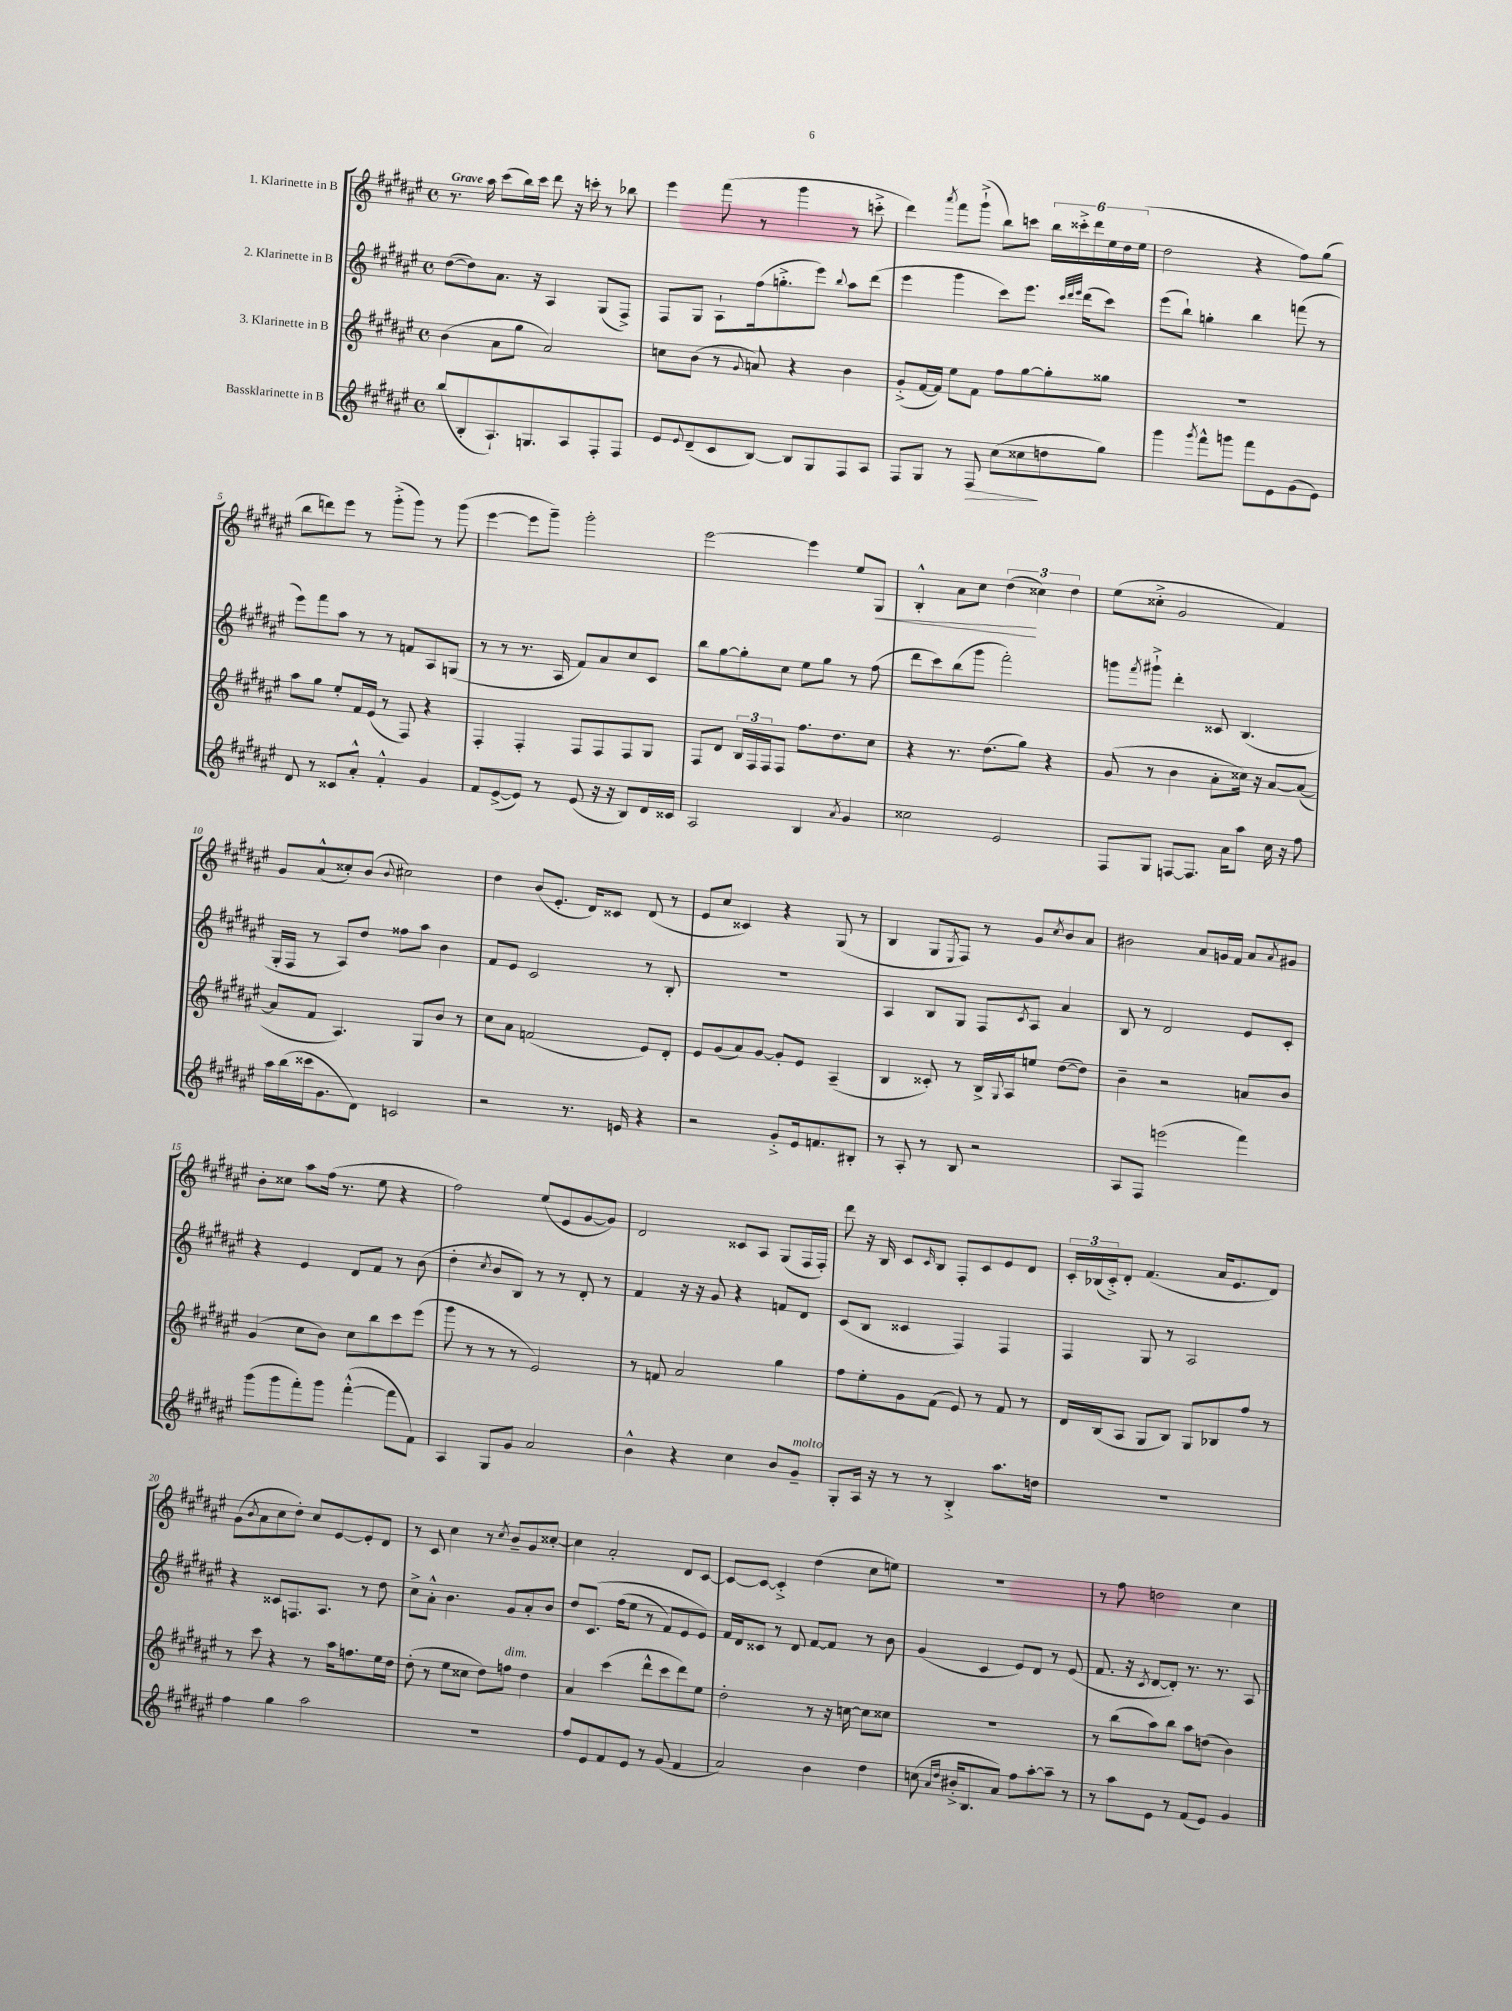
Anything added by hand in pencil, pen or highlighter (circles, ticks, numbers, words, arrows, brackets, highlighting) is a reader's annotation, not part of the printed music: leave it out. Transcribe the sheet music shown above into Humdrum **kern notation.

**kern	**dynam	**kern	**kern	**kern	**dynam
*part4	*part4	*part3	*part2	*part1	*part1
*staff4	*staff4	*staff3	*staff2	*staff1	*staff1
*I"Bassklarinette in B	*	*I"3. Klarinette in B	*I"2. Klarinette in B	*I"1. Klarinette in B	*
*clefG2	*	*clefG2	*clefG2	*clefG2	*
*k[f#c#g#d#a#e#]	*	*k[f#c#g#d#a#e#]	*k[f#c#g#d#a#e#]	*k[f#c#g#d#a#e#]	*
*M4/4	*	*M4/4	*M4/4	*M4/4	*
*met(c)	*	*met(c)	*met(c)	*met(c)	*
=1	=1	=1	=1	=1	=1
!	!	!	!	!LO:TX:a:B:t=Grave	!
(8bb/L	.	(4b\	([8dd#\L	8.r	.
8B'/	.	.	8dd#\])	.	.
.	.	.	.	16aa#\	.
8.A#`/)	.	8a#\L	8.a#\J	(8ccc#\L	.
.	.	8gg#\J	.	16bb\L)	.
8.Gn/	.	.	16r	16ccc#\JJ	.
.	.	2a#/)	4A#/	8ddd#\	.
8A#/	.	.	.	16r	.
.	.	.	.	16cccn'\	.
8F#'/	.	.	(8G#/L	8r	.
8F#/J	.	.	8F#^/J)	8bb-X\	.
=2	=2	=2	=2	=2	=2
8e#/L	.	8ccn\L	8F#/L	4eee#\	.
8qqe#/	.	.	.	.	.
(8d#~/	.	(8b\J	8G#/J	.	.
8c#/	.	8r	8A#`\L	(8fff#\	.
.	.	8qqg#/	.	.	.
[8B/J)	.	8an/)	(16ff#\k	8r	.
.	.	.	8.ggn'^\	.	.
8B/L]	.	4r	.	4ggg#\	.
8G#/	.	.	8eee#\J)	.	.
.	.	.	8qqbb/	.	.
8F#/	.	4b\	8aa#\L	8r	.
8A#/J	.	.	(8ddd#\J	8cccn'^\	.
=3	=3	=3	=3	=3	=3
8F#/L	.	(8g#'^/L	4eee#\	4ddd#\)	.
8G#/J	.	[16f#/L	.	.	.
.	.	16f#/JJ])	.	.	.
.	.	.	.	8qaaa#/	.
8r	.	8ee#\L	4ggg#\	8fff#\L	.
!	!LO:HP:b	!	!	!	!
8F#/	>	8f#\J	.	(8ggg#`^\J	.
(8cc#\L	.	8ff#\L	8ccc#\L)	8bb\L)	.
8cc##X\	.	[8gg#\	8.eee#\J	8cccn\J	.
8ddn\	]	8gg#'\]	.	24bb\LL	.
.	.	.	.	24ccc##X'^\	.
.	.	.	32qqccc#/LLL	.	.
.	.	.	32qqddd#/	.	.
.	.	.	32qqeee#/JJJ	.	.
.	.	.	(16ddd#\KL	.	.
.	.	.	.	24ddd#\	.
8gg#\J)	.	8gg##X\J	8ccc#\J)	24ee#\	.
.	.	.	.	24dd#\	.
.	.	.	.	(24ee#\JJ	.
=4	=4	=4	=4	=4	=4
4ggg#\	.	1r	(8eee#\L	2dd#\	.
.	.	.	8bb`\J)	.	.
8qggg#/	.	.	.	.	.
8fff#^^\L	.	.	4ggn'\	.	.
8gggn\J	.	.	.	.	.
8fff#\L	.	.	4bb\	4r	.
8e#\	.	.	.	.	.
(8g#\	.	.	(8fffn\	8ff#\L)	.
8e#\J)	.	.	8r	(8gg#\J	.
!!LO:LB:g=z
=5	=5	=5	=5	=5	=5
8d#/	.	8aa#\L	8eee#\L)	8bb\L	.
8r	.	8gg#\J	8fff#\	8dddn\)	.
8c##X/L	.	8ee#'/L	8aa#\J	8eee#\J	.
8a#'^^/J	.	16f#/L	8r	8r	.
.	.	(16e#/JJ	.	.	.
4f#'^^/	.	8r	8r	(8ggg#'^\L	.
.	.	8F#/)	8fn/L	8ggg#\J)	.
4g#/	.	4r	8A#/	8r	.
.	.	.	(8Gn/J	(8ggg#\	.
=6	=6	=6	=6	=6	=6
8f#/L	.	4F#'/	8r	[4eee#\	.
([8e#^/	.	.	8r	.	.
8e#/J])	.	4F#'/	8.r	8eee#\L]	.
8r	.	.	.	8ggg#~\J)	.
.	.	.	16A#/	.	.
(8e#/	.	8F#/L	8f#/L)	2ggg#'\	.
16r	.	8F#/	8a#/	.	.
16r	.	.	.	.	.
8B/L)	.	8F#/	8cc#/	.	.
16d#/L	.	8G#/J	8c#/J	.	.
16c##X/JJ	.	.	.	.	.
=7	=7	=7	=7	=7	=7
2A#/	.	8F#/L	8bb\L	[2eee#\	.
.	.	8d#/J	[8gg#\	.	.
.	.	24B/LL	8gg#'\]	.	.
.	.	24F#/	.	.	.
.	.	24F#/J	.	.	.
.	.	8F#/J	8cc#\J	.	.
4B/	.	8.ff#\L	8ee#\L	4eee#\]	.
.	.	.	8gg#\J	.	.
.	.	8.dd#\	.	.	.
8qa#/	.	.	.	.	.
4g#/	.	.	8r	8ee#/L	.
!	!	!	!	!	!LO:HP:b
.	.	8cc#\J	(8ff#\	8G#/J	<
=8	=8	=8	=8	=8	=8
2cc##X\	.	4r	8ddd#\L	4B'^^/	.
.	.	.	8ccc#\)	.	.
.	.	8.r	(8bb\	8a#\L	.
.	.	.	8ggg#\J	8cc#\J	.
.	.	(8.dd#\L	.	.	.
2e#/	.	.	2fff#'\)	(6dd#\	.
.	.	8gg#\J)	.	.	.
.	.	.	.	6cc##X\)	[
.	.	4r	.	.	.
.	.	.	.	6dd#\	.
=9	=9	=9	=9	=9	=9
8F#/L	.	(8g#/	8gggn\L	(8ee#\L	.
.	.	.	8qfff#/	.	.
8G#/J	.	8r	8ggg#X`^\J	8cc##X'^\J	.
[8Fn/L	.	4b\	4ddd#'\	2g#/	.
8.F/J]	.	.	.	.	.
.	.	8a#'\L	8c##X/	.	.
16a#\KL	.	.	.	.	.
8aa#\J	.	16cc##X\Jk)	(4.B/	.	.
.	.	16r	.	.	.
16cc#\	.	[8a#/L	.	4f#/)	.
16r	.	.	.	.	.
8ff#\	.	(8a#/J_	.	.	.
!!LO:LB:g=z
=10	=10	=10	=10	=10	=10
16aa#\LL	.	8a#/L]	16G#'/LL	8g#/L	.
(16bb\	.	.	16F#/JJ	.	.
16ccc##X\J	.	8f#/J	8r	(8a#^^/	.
8.g#\	.	.	.	.	.
.	.	4.A#/)	8A#/L)	8cc##X'/)	.
8d#\J)	.	.	8dd#/J	(8b/J	.
.	.	.	.	8qqb/	.
2cn/	.	.	8ff##X\L	2cc#X\)	.
.	.	8G#/L	8aa#\J	.	.
.	.	8b/J	4b\	.	.
.	.	8r	.	.	.
=11	=11	=11	=11	=11	=11
2r	.	8cc#\L	8f#/L	4dd#\	.
.	.	8a#\J	8e#/J	.	.
.	.	(2fn/	2c#/	(8b/L	.
.	.	.	.	8.e#'/J	.
8.r	.	.	.	.	.
.	.	.	.	16d#/KL)	.
.	.	.	.	8c##X/J	.
16en/	.	.	.	.	.
4r	.	8e#/L)	8r	(8d#/	.
.	.	8d#'/J	8B'/	8r	.
=12	=12	=12	=12	=12	=12
2r	.	8e#/L	1r	8e#/L	.
.	.	(8g#/	.	8cc#/J	.
.	.	8a#/)	.	4c##X/)	.
.	.	[8g#/J	.	.	.
8g#'^/L	.	8g#'/L]	.	4r	.
16e#/k	.	8e#/J	.	.	.
8.fn/	.	.	.	.	.
.	.	(4A#~/	.	(8G#/	.
8B#X'/J	.	.	.	8r	.
=13	=13	=13	=13	=13	=13
8r	.	4B/	4A#/	4B/	.
8A#'/	.	.	.	.	.
8r	.	8c##X'/)	8B/L	8G#/L	.
.	.	.	.	8qE#/	.
8B/	.	8r	8G#/J	8F#/J)	.
2r	.	16B^/LL	8F#/L	8r	.
.	.	8qqG#/	.	.	.
.	.	16A#/J	.	.	.
.	.	.	8qc#/	.	.
.	.	8een/J	8A#/J	8g#/L	.
.	.	.	.	8qcc#/	.
.	.	([8dd#\L	4a#/	8b/	.
.	.	8dd#\J])	.	8a#/J	.
=14	=14	=14	=14	=14	=14
8A#/L	.	4b~\	8B/	2b#X\	.
8F#/J	.	.	8r	.	.
(2eeen\	.	2r	2d#/	.	.
.	.	.	.	8a#/L	.
.	.	.	.	16gn/L	.
.	.	.	.	16f#/JJ	.
4fff#\)	.	8an/L	8e#/L	8a#/L	.
.	.	.	.	8qa#/	.
.	.	8b/J	8c#'/J	8g#X/J	.
!!LO:LB:g=z
=15	=15	=15	=15	=15	=15
(8ggg#\L	.	(4g#/	4r	8b'\L	.
8ggg#\	.	.	.	8cc##X\J	.
8fff#'\)	.	8cc#\L	4e#/	8aa#\L	.
8ggg#\J	.	8b\J)	.	(16ff#\Jk	.
.	.	.	.	8.r	.
([4fff#'^^\	.	8cc#\L	8d#/L	.	.
.	.	8bb\	8f#/J	8ee#\	.
8fff#\L]	.	8ccc#\	8r	4r	.
8f#\J)	.	(8eee#\J	(8b\	.	.
=16	=16	=16	=16	=16	=16
4A#/	.	8ggg#\	4dd#'\	2ff#\)	.
.	.	8r	.	.	.
.	.	.	8qcc#/	.	.
8G#/L	.	8r	8b/L	.	.
8g#/J	.	8r	8B/J)	.	.
2a#/	.	2e#/)	8r	(8ee#/L	.
.	.	.	8r	8e#/	.
.	.	.	8d#'/	[8g#/	.
.	.	.	8r	8g#/J])	.
=17	=17	=17	=17	=17	=17
4b^^\	.	8r	4f#/	2d#/	.
.	.	8fn/	.	.	.
4r	.	2a#/	16r	.	.
.	.	.	16r	.	.
.	.	.	8g#/	.	.
4cc#\	.	.	4r	8c##X/L	.
.	.	.	.	8A#/J	.
8b/L	.	4gg#\	8fn/L	(8G#/L	.
!LO:TX:a:i:t=molto	!	!	!	!	!
8g#~/J	.	.	8d#/J	16F#/L	.
.	.	.	.	16F#'/JJ)	.
=18	=18	=18	=18	=18	=18
8G#'/L	.	8ff#\L	(8c#/L	8ddd#\	.
16A#/Jk	.	8ee#'\	8B/J	16r	.
16r	.	.	.	16B/	.
8r	.	8g#\	4c##X/	8c#/L	.
.	.	.	.	16qqc#/	.
8r	.	(8f#\J	.	8B/J	.
4B'^/	.	8e#/)	4F#/)	8F#'/L	.
.	.	8r	.	8c#/	.
8.aa#\L	.	8f#/	4F#/	8e#/	.
.	.	8r	.	8d#/J	.
16ddn\Jk	.	.	.	.	.
=19	=19	=19	=19	=19	=19
1r	.	16d#/LL	4F#/	24c#'/LL	.
.	.	.	.	(24B-X/	.
.	.	(16B/J	.	.	.
.	.	.	.	24c#'^/J)	.
.	.	8A#/J	.	8d#'/J	.
.	.	8G#/L	8G#/	(4.f#/	.
.	.	8B/J)	8r	.	.
.	.	8G#/L	2A#/	.	.
.	.	8B-X/	.	16a#/KL	.
.	.	.	.	8.e#/	.
.	.	8ff#/J	.	.	.
.	.	8r	.	8d#/J)	.
!!LO:LB:g=z
=20	=20	=20	=20	=20	=20
4ff#\	.	8r	4r	(8g#\L	.
.	.	.	.	8qb/	.
.	.	8ccc#\	.	8a#\	.
4gg#\	.	4r	8c##X/L	8cc#\	.
.	.	.	8.Fn/	8dd#'\J)	.
2aa#\	.	8r	.	8cc#/L	.
.	.	.	8.A#/J	.	.
.	.	16aa#\KL	.	[8e#/	.
.	.	8.ffn\	.	.	.
.	.	.	8r	8e#'/]	.
.	.	16ee#\L	8dd#\	8d#/J	.
.	.	16dd#\JJ	.	.	.
=21	=21	=21	=21	=21	=21
1r	.	(8dd#'\	8cc#^\L	8r	.
.	.	8r	8a#'^^\J	8c#/	.
.	.	8ee#\L	4.b\	4cc#\	.
.	.	8cc##X\J	.	.	.
.	.	8dd#\L)	.	8r	.
.	.	.	.	8qcc#/	.
!	!	!LO:TX:a:i:t=dim.	!	!	!
.	.	8ffn\J	8g#/L	8b~/L	.
.	.	4dd#\	8a#'/	8g#/	.
.	.	.	8b/J	[8cc##X'/J	.
=22	=22	=22	=22	=22	=22
8ff#/L	.	4a#/	8dd#/L	4cc##\]	.
8e#/	.	.	(8.c#/J	.	.
8f#/	.	(4ccc#\	.	2a#'/	.
.	.	.	(16ff#\KL	.	.
8e#/J	.	.	8ee#\J	.	.
8r	.	8ddd#^^\L	8r	.	.
(8g#/	.	8ccc#\	8f#/L)	.	.
4f#/	.	8ddd#\)	8e#/	8d#/L	.
.	.	8ee#\J	8e#/J)	[8c#/J	.
=23	=23	=23	=23	=23	=23
2a#/)	.	2dd#'\	16f#/LL	8c#/L_	.
.	.	.	16d#/J	.	.
.	.	.	8c##X/J	8c#/J_	.
.	.	.	8r	4c#'^/]	.
.	.	.	8d#/	.	.
4b\	.	8r	[8f#/L	(4dd#\	.
.	.	16r	8f#/J]	.	.
.	.	[16ccn\	.	.	.
4dd#\	.	8cc\L]	8r	8cc#\L	.
.	.	8cc##X\J	8b\	8een\J)	.
=24	=24	=24	=24	=24	=24
(8ccn\	.	1r	(4g#/	1r	.
16qqa#/LL	.	.	.	.	.
16qqdd#/JJ	.	.	.	.	.
16b#X'^/KL	.	.	.	.	.
8.B/	.	.	.	.	.
.	.	.	4c#/	.	.
8a#/J)	.	.	.	.	.
8ff#\L	.	.	8e#/L)	.	.
[8aa#'\	.	.	8d#/J	.	.
8aa#~\J]	.	.	8r	.	.
8r	.	.	(8e#/	.	.
=25	=25	=25	=25	=25	=25
8r	.	8r	8.f#/	8r	.
8aa#\L	.	(8bb\L	.	8ff#\	.
.	.	.	16r	.	.
.	.	.	8qc#/	.	.
8e#\J	.	8aa#\)	[8d#/L	2ddn\	.
8r	.	8bb\J	8d#'/J])	.	.
(8f#/L	.	8aa#\L	8.r	.	.
8e#/J)	.	(8ddn\J	.	.	.
.	.	.	8.r	.	.
4g#/	.	4b\)	.	4cc#\	.
.	.	.	8A#/	.	.
==	==	==	==	==	==
*-	*-	*-	*-	*-	*-
